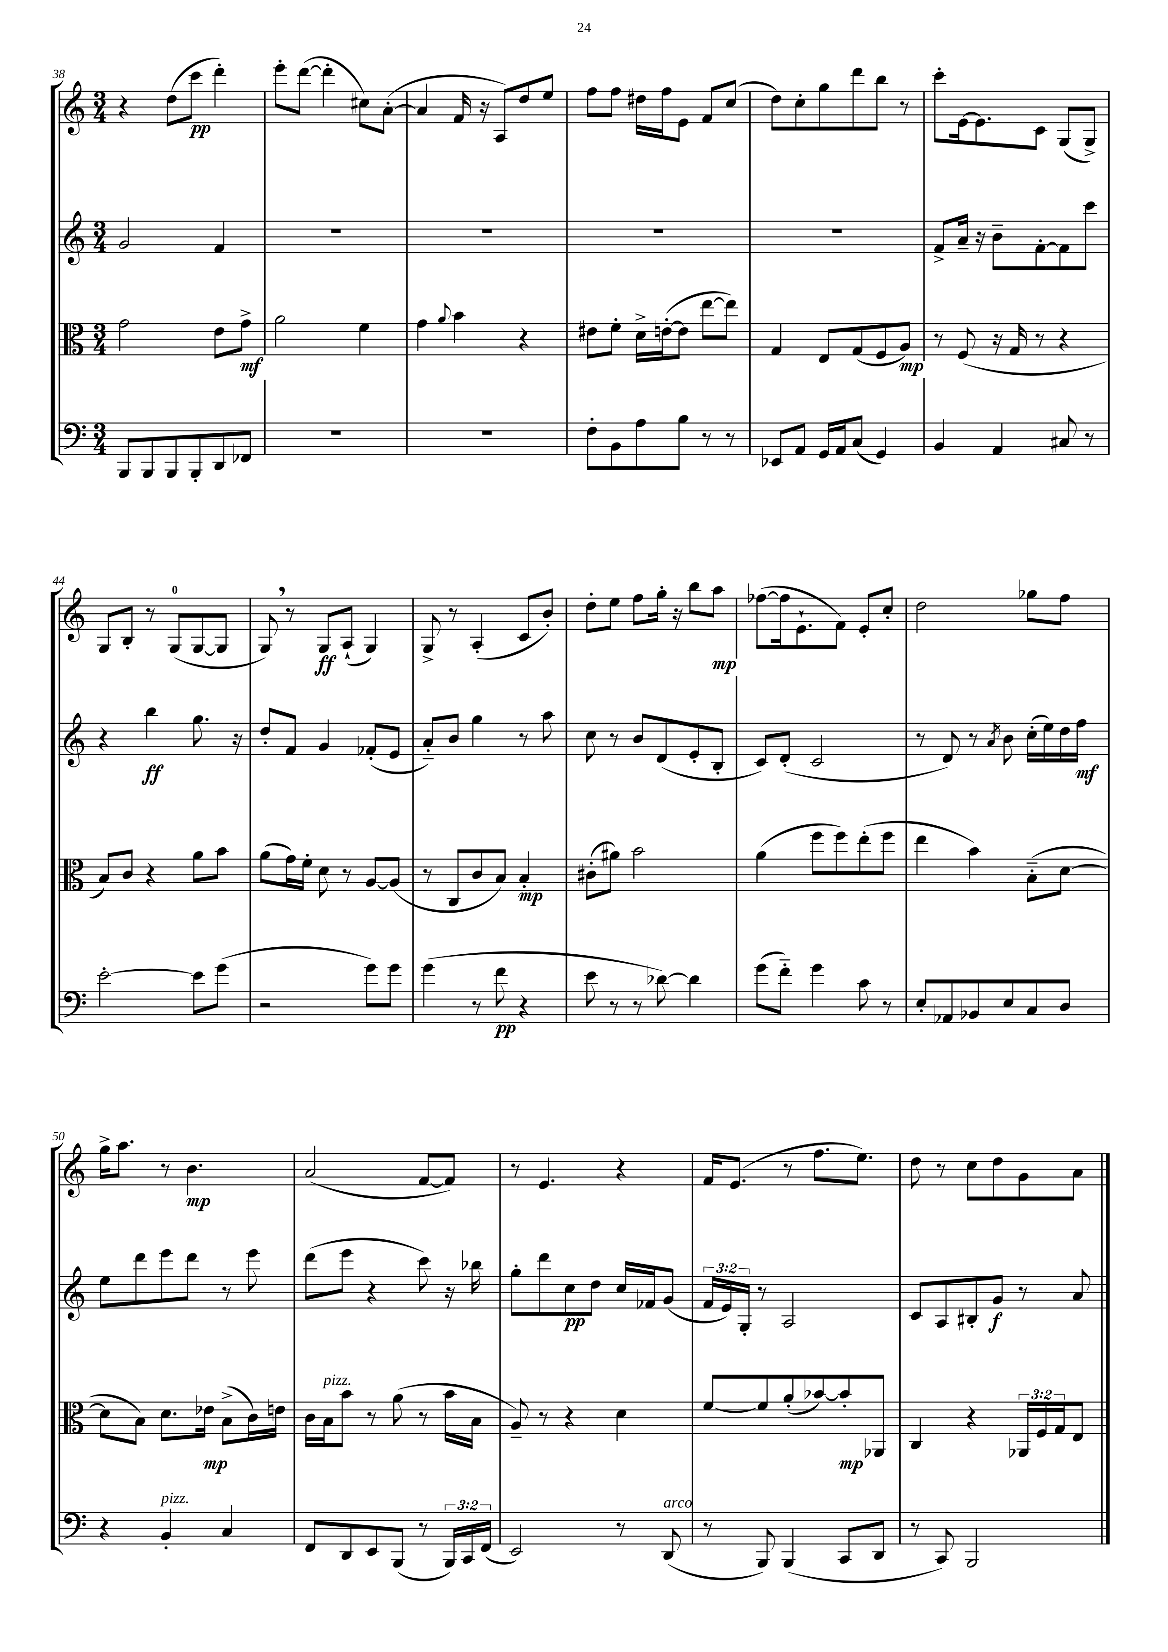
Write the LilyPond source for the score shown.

<<
\new StaffGroup <<
\new Staff = "s0" {
    \clef treble \key c \major \numericTimeSignature \time 3/4
    r4 d''8( c'''8\pp d'''4-.) |
    e'''8-. d'''8~( d'''4-. cis''8) a'8~-.( |
    a'4 f'16 r16 a8) d''8 e''8 |
    f''8 f''8 dis''16 f''16 e'8 f'8 c''8( |
    d''8) c''8-. g''8 d'''8 b''8 r8 |
    c'''8-. e'16~ e'8. c'8 g8( g8->) |
    g8 b8-. r8 g8-0( g8~ g8 |
    g8) \breathe r8 g8\ff a8-!( g4) |
    g8-> r8 a4-.( c'8 b'8-.) |
    d''8-. e''8 f''8 g''16-. r16 b''8 a''8\mp |
    fes''8~( fes''16 e'8.-! f'8) e'8-. c''8-. |
    d''2 ges''8 f''8 |
    g''16-> a''8. r8 b'4.\mp |
    a'2( f'8~ f'8) |
    r8 e'4. r4 |
    f'16 e'8.( r8 f''8. e''8.) |
    d''8 r8 c''8 d''8 g'8 a'8 \bar "|." |
}
\new Staff = "s1" {
    \clef treble \key c \major \numericTimeSignature \time 3/4 \override Staff.TupletNumber.text = #tuplet-number::calc-fraction-text
    g'2 f'4 |
    R2. |
    R2. |
    R2. |
    R2. |
    f'8-> a'16-- r16 b'8-- f'8~-. f'8 c'''8 |
    r4 b''4\ff g''8. r16 |
    d''8-. f'8 g'4 fes'8-.( e'8 |
    a'8-_) b'8 g''4 r8 a''8 |
    c''8 r8 b'8 d'8( e'8-. b8-. |
    c'8) d'8-.( c'2 |
    r8 d'8) r8 \acciaccatura { a'8 } b'8 c''16-.( e''16) d''16 f''16\mf |
    e''8 d'''8 e'''8 d'''8 r8 e'''8 |
    d'''8( e'''8 r4 c'''8) r16 bes''16 |
    g''8-. d'''8 c''8\pp d''8 c''16 fes'16 g'8( |
    \tuplet 3/2 { f'16 e'16) g16-. } r8 a2 |
    c'8 a8 bis8-. g'8\f r8 a'8 \bar "|." |
}
\new Staff = "s2" {
    \clef alto \key c \major \numericTimeSignature \time 3/4 \override Staff.TupletNumber.text = #tuplet-number::calc-fraction-text
    g'2 e'8 g'8->\mf |
    a'2 f'4 |
    g'4 \appoggiatura { a'8 } b'4 r4 |
    eis'8 f'8-. d'16-> e'16~-.( e'8 e''8~ e''8) |
    g4 e8 g8( f8 a8\mp) |
    r8 f8( r16 g16 r8 r4 |
    b8) c'8 r4 a'8 b'8 |
    a'8( g'16) f'16-. d'8 r8 a8~ a8( |
    r8 c8 c'8 b8) b4-.\mp |
    cis'8-.( ais'8) b'2 |
    a'4( f''8 f''8) e''8-.( f''8 |
    e''4 b'4) b8-_( d'8~ |
    d'8 b8) d'8. ees'16\mp b8->( c'16) e'16 |
    c'16 b16^\markup { \italic "pizz." } b'8 r8 a'8( r8 b'16 b16 |
    a8--) r8 r4 d'4 |
    f'8~ f'8 a'8-.( bes'8~) bes'8-.\mp aes,8 |
    c4 r4 \tuplet 3/2 { aes,16 f16 g16 } e8 \bar "|." |
}
\new Staff = "s3" {
    \clef bass \key c \major \numericTimeSignature \time 3/4 \override Staff.TupletNumber.text = #tuplet-number::calc-fraction-text
    b,,8 b,,8 b,,8 b,,8-. d,8 fes,8 |
    R2. |
    R2. |
    f8-. b,8 a8 b8 r8 r8 |
    ees,8 a,8 g,16 a,16 c8( g,4) |
    b,4 a,4 cis8 r8 |
    e'2~-. e'8 g'8( |
    r2 g'8) g'8 |
    g'4( r8 f'8\pp r4 |
    e'8 r8 r8 des'8~) des'4 |
    g'8( f'8-_) g'4 c'8 r8 |
    e8-. aes,8 bes,8 e8 c8 d8 |
    r4 b,4-.^\markup { \italic "pizz." } c4 |
    f,8 d,8 e,8 b,,8( r8 \tuplet 3/2 { b,,16) c,16 f,16( } |
    e,2) r8 d,8^\markup { \italic "arco" }( |
    r8 b,,8) b,,4( c,8 d,8 |
    r8 c,8) b,,2 \bar "|." |
}
>>
>>
\layout { \context { \Score currentBarNumber = #38 } }
